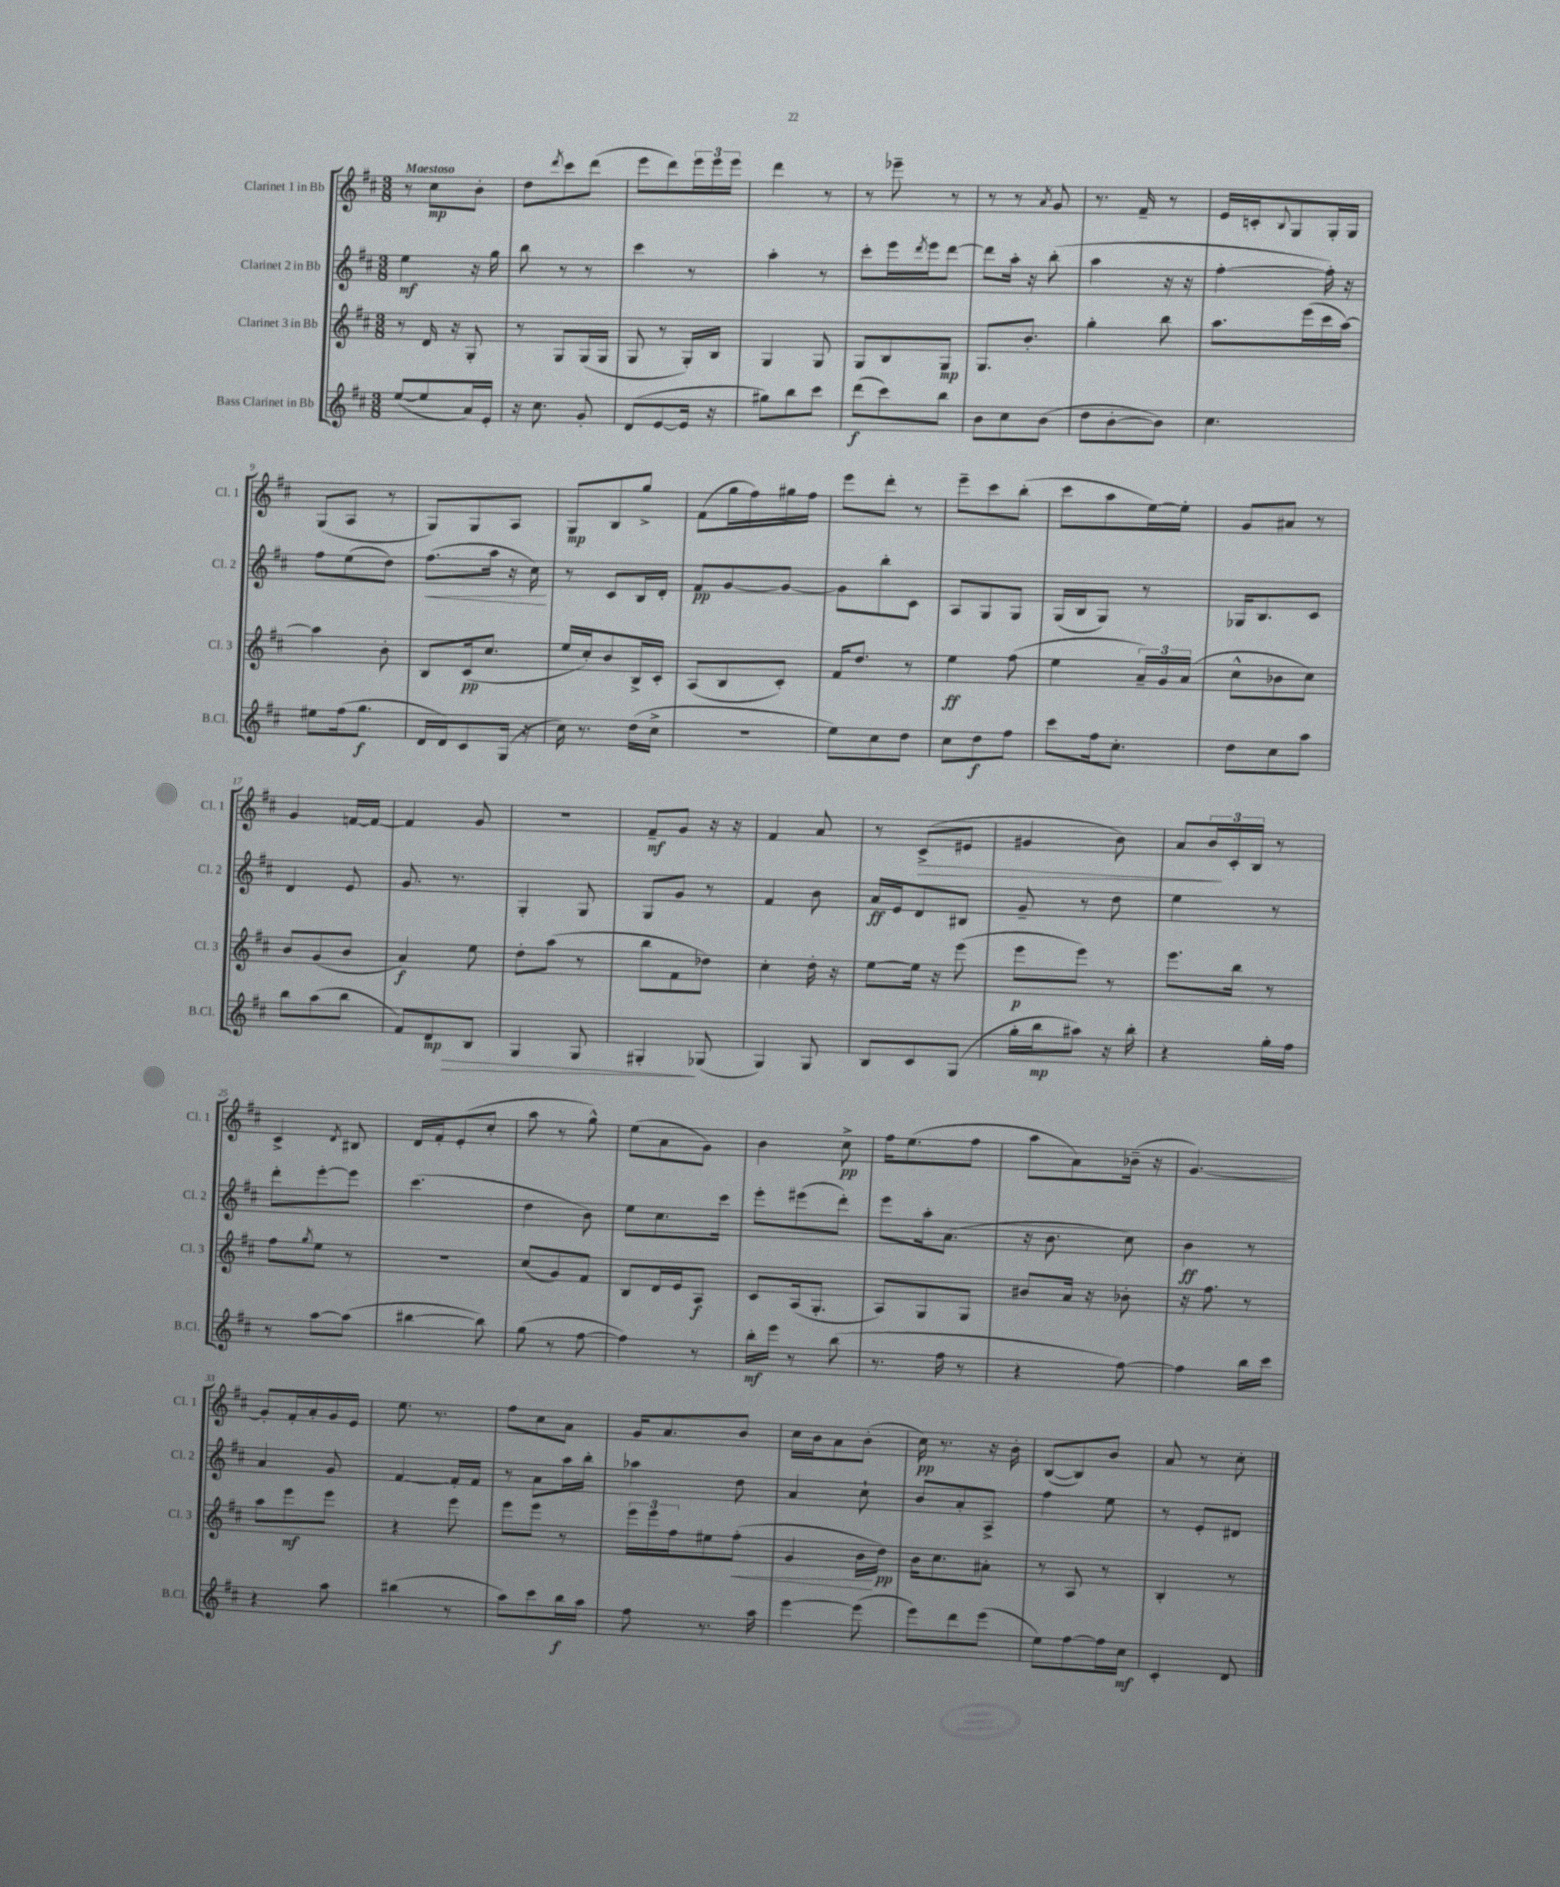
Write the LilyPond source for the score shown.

<<
\new StaffGroup <<
\new Staff = "s0" \with { instrumentName = "Clarinet 1 in Bb" shortInstrumentName = "Cl. 1" } {
    \clef treble \key d \major \numericTimeSignature \time 3/8 \tempo "Maestoso"
    r8 cis''8\mp b'8-. |
    d''8 \acciaccatura { d'''8 } cis'''8 d'''8( |
    e'''8 d'''8) \tuplet 3/2 { e'''16 e'''16 e'''16 } |
    d'''4 r8 |
    r8 ees'''8-- r8 |
    r8 r8 \acciaccatura { a'8 } g'8 |
    r8. fis'16-- r8 |
    e'16 c'16-. \appoggiatura { b8 } g8 g16-. g16 |
    g8( a8 r8 |
    g8) g8 a8 |
    g8\mp b8 g''8-> |
    fis'8( g''16 fis''16) gis''16 fis''16 |
    e'''8 d'''8-. r8 |
    e'''8-- cis'''8 b''8-.( |
    cis'''8 a''8 e''16~) e''16-. |
    g'8 ais'8 r8 |
    g'4 f'16~ f'16~ |
    f'4 g'8 |
    R4. |
    fis'8--\mf g'8 r16 r16 |
    fis'4 a'8 |
    r8 cis'8->\>( eis'8 |
    gis'4 b'8) |
    a'8 \tuplet 3/2 { b'16\! cis'16-. b16 } r8 |
    cis'4-> \acciaccatura { d'8 } bis8 |
    d'16 fis'16-. e'8-.( cis''8-. |
    a''8 r8 g''8-^) |
    e''8( a'8 g'8) |
    b'4 cis''8->\pp |
    fis''16 e''8.( fis''8 |
    a''8 a'8) bes'16--( r16 |
    g'4.~) |
    g'8-. fis'16-. a'16-. g'16 e'16 |
    e''8. r8. |
    fis''8 cis''8 a'8 |
    g'16 a'8. b'8 |
    cis''16 b'16 a'8 b'8-.( |
    cis''16\pp) r8. r16 b'16-. |
    b8~( b8) b'8 |
    a'8 r8 cis''8-. \bar "|." |
}
\new Staff = "s1" \with { instrumentName = "Clarinet 2 in Bb" shortInstrumentName = "Cl. 2" } {
    \clef treble \key d \major \numericTimeSignature \time 3/8
    e''4\mf r16 g''16 |
    b''8 r8 r8 |
    cis'''4 r8 |
    a''4-. r8 |
    cis'''8-. e'''16 \acciaccatura { d'''8 } e'''16 d'''8~ |
    d'''8 a''16-. r16 b''8-.( |
    a''4 r16 r16 |
    fis''4~-. fis''16-.) r16 |
    fis''8 e''8( d''8) |
    fis''8.\<( a''16 r16 cis''16\!) |
    r8 cis'8 b16 d'16-. |
    fis'8\pp g'8~ g'8~ |
    g'8 b''8-. cis'8 |
    a8 g8 g8 |
    g16( b16 g8) r8 |
    ges16 b8. cis'8 |
    d'4 e'8 |
    g'8. r8. |
    g4-. g8 |
    g8 g'8 r8 |
    fis'4 b'8 |
    a'16\ff e'16 d'8 bis8 |
    g'8-- r8 d''8 |
    e''4 r8 |
    d'''8-. e'''8~-. e'''8 |
    cis'''4.( |
    d''4 b'8) |
    e''8 cis''8. cis'''16 |
    e'''8-. eis'''8( d'''8-.) |
    e'''8 a''16-. a'8.( |
    r16 b'8. cis''8) |
    b'4\ff r8 |
    a'4 g'8 |
    fis'4~ fis'16-. fis'16 |
    r8 a'8 a''16 b''16-. |
    aes''4 d''8 |
    a'4 cis''8-! |
    b'8 a'8-. a8-> |
    fis''4 e''8 |
    r8 e'8-. dis'8 \bar "|." |
}
\new Staff = "s2" \with { instrumentName = "Clarinet 3 in Bb" shortInstrumentName = "Cl. 3" } {
    \clef treble \key d \major \numericTimeSignature \time 3/8
    r8 d'16 r16 g8-. |
    r8 g8 g16( g16 |
    g8 r8 g16-.) b16 |
    g4 g8 |
    g8 b8 g8\mp |
    g8. b'8.-. |
    g''4-. b''8 |
    a''8. e'''16( cis'''16 a''16~) |
    a''4 b'8-. |
    b8 cis'16\pp( cis''8. |
    e''16 cis''16-.) b'8 b16-> cis'16-. |
    a8( b8 cis'8-.) |
    fis'16 d''8. r8 |
    e''4\ff fis''8( |
    e''4 \tuplet 3/2 { a'16--) g'16 a'16( } |
    cis''8-^ bes'8 cis''8) |
    b'8 g'8( b'8 |
    a'4\f) e''8 |
    d''8-. a''8( r8 |
    b''8 fis'8 des''8) |
    cis''4-. d''16-. r16 |
    e''8~ e''16 r16 e'''8( |
    e'''8\p e'''8) r8 |
    e'''8. b''16 r8 |
    fis''8 \acciaccatura { g''8 } e''8 r8 |
    R4. |
    cis''8( g'8) fis'8 |
    b8 d'16 e'16 a8\f |
    cis'8 a16( g8.-. |
    a8) g8 g8 |
    bis'8 a'16 r16 bes'8-. |
    r16 fis''8. r8 |
    a''8 e'''8\mf e'''8 |
    r4 e'''8 |
    e'''8 e'''8 r8 |
    \tuplet 3/2 { e'''16 e'''16 fis''16 } eis''8 fis''8-.\<( |
    g'4 b'16\! d''16\pp) |
    b'16 cis''8. ais'8-. |
    r8 a8 r8 |
    b4-. r8 \bar "|." |
}
\new Staff = "s3" \with { instrumentName = "Bass Clarinet in Bb" shortInstrumentName = "B.Cl." } {
    \clef treble \key d \major \numericTimeSignature \time 3/8
    e''8~( e''8 a'16) e'16-. |
    r16 cis''8. g'8-. |
    d'8( e'8~ e'16 r16 |
    gis''8) b''8 cis'''8 |
    d'''8\f( cis'''8) b''8 |
    b'8 cis''8 b'8( |
    d''8 b'8~-. b'8) |
    cis''4. |
    eis''8 fis''16( g''8.\f |
    d'16 d'16) cis'8 g16( r16 |
    cis''16) r8. d''16( cis''16-> |
    R4. |
    e''8) cis''8 d''8 |
    cis''8 d''8\f fis''8 |
    cis'''8 fis''16 cis''8.-. |
    d''8 cis''8 a''8 |
    b''8 a''8( b''8 |
    fis'8) d'8\mp\> b8 |
    g4 g8 |
    gis4-.\! ges8( |
    g4) g8 |
    b8 cis'8 g8( |
    g''16-. b''16\mp ais''8) r16 b''16-. |
    r4 g''16-. fis''16 |
    r8 a''8~ a''8( |
    bis''4~ bis''8) |
    g''8( r8 fis''8~ |
    fis''4) r8 |
    b''16-.\mf e'''16 r8 b''8( |
    r8. fis''16 r8 |
    r4 fis''8~) |
    fis''4 b''16 cis'''16 |
    r4 a''8 |
    bis''4( r8 |
    a''8) cis'''8 b''16\f a''16 |
    fis''8 r8. a''16 |
    e'''4~ e'''8( |
    e'''8) d'''8 e'''8( |
    e''8) fis''8~ fis''16 cis''16\mf |
    cis'4-. d'8 \bar "|." |
}
>>
>>
